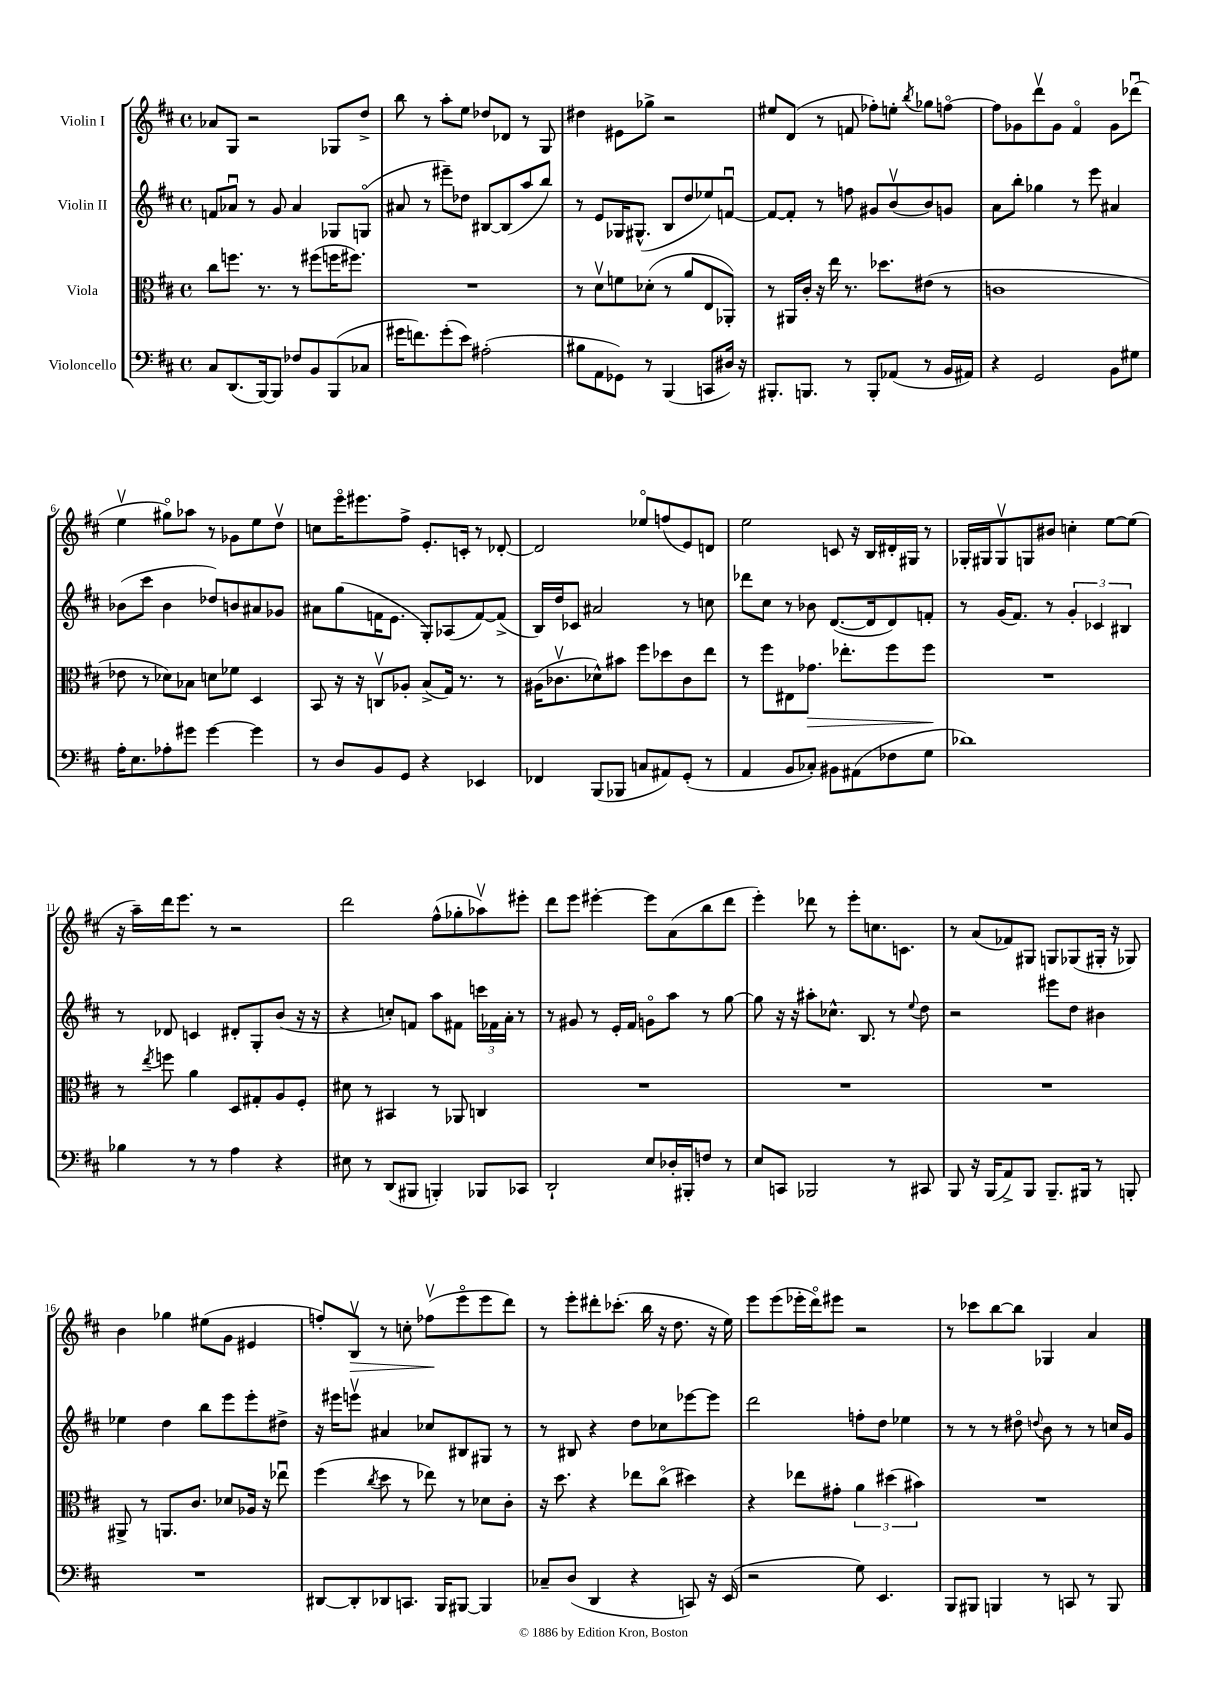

**kern	**kern	**kern	**kern
*staff4	*staff3	*staff2	*staff1
*clefF4	*clefC3	*clefG2	*clefG2
*k[f#c#]	*k[f#c#]	*k[f#c#]	*k[f#c#]
*M4/4	*M4/4	*M4/4	*M4/4
*met(c)	*met(c)	*met(c)	*met(c)
8C#	8cc#	8f	8a-
(8.DD	8.ff	8a-u	8G
.	.	8r	2r
[16BBB)	8.r	.	.
8BBB]	.	8g	.
8F-	8r	4a-	.
8BB	(8ff#	.	.
(8BBB	16ff	8G-	8G-
.	8.ff#)	.	.
8C-	.	(8Go	8dd^
=	=	=	=
16g#	1r	8a#	8bb
8.f)	.	.	.
.	.	8r	8r
(8g#'	.	8eee#~)	8aa'
8e)	.	8dd-	8ee
(2A#'	.	[8B#	8dd-
.	.	(8B#]	8d-
.	.	8aa	8r
.	.	8bb)	8G
=	=	=	=
8B#	8r	8r	4dd#
8AA	8dv	8e	.
8GG-)	8f	16G-	8e#
.	.	(8.G#^^	.
8r	(8d-'	.	8gg-^
(4BBB	8r	8B	2r
.	8a	8dd	.
8CC	8E	8ee-)	.
16D#)	8AA-')	[8fu	.
16r	.	.	.
=	=	=	=
8.BBB#'	8r	8f_	8ee#
.	16AA#	8f']	(8d
8.BBB	16c#'	.	.
.	16r	8r	8r
.	16ee	.	.
8r	8.r	8ff	8f
8BBB'	.	8g#	8ff-')
.	8.dd-	.	.
(8AA-	.	(8bv	8ee'
.	.	.	8qbb
8r	(8e#	8b)	8gg-
16BB	8r	8g	[8ffo
16AA#)	.	.	.
=	=	=	=
4r	1c	8a	8ff]
.	.	8bb'	8g-
2GG	.	4gg-	8dddv
.	.	.	8g-
.	.	8r	4f#o
.	.	8eee	.
8BB	.	4a#	8g-
8G#	.	.	(8ddd-u
=	=	=	=
16A'	8e-	(8b-	4eev
8.E	.	.	.
.	8r	8ccc#	.
8A-'	8d-)	4b-	8gg#o)
8g#	8B-	.	8aa-
[4g#	8d	8dd-)	8r
.	8f-	8b	8g-
4g#]	4D	8a#	8ee
.	.	8g-	8ddv
=	=	=	=
8r	8BB	8a#	8cc
8D	16r	(8gg	16eeeo
.	16r	.	8.eee#
8BB	8Cv	16f	.
.	.	8.e	.
8GG	8A-'	.	8ff#^
4r	(8B^	8G')	8.e'
.	16G)	(8A-	.
.	8.r	.	16c'
4EE-	.	[8f)	8r
.	8r	(8f^]	[8d-'
=	=	=	=
4FF-	(16A#	16B)	2d-]
.	8.c-v	16dd	.
.	.	8c-	.
(8BBB	8d-^^)	2a#	.
8BBB-	8b#	.	.
8C	8ff#	.	8ee-o
8AA#)	8dd-	.	(8ff
(8GG'	8c-	8r	8e)
8r	8ee	8cc	8d
=	=	=	=
4AA	8r	8ddd-	2ee
.	8ff#	8cc#	.
8BB	8E#	8r	.
8C-')	8.g-	8b-	.
8BB#	.	([8.d	8c
.	8.ee-'	.	.
(8AA#	.	.	16r
.	.	16d]	16B
8F-	8ff#	8d)	16d#'
.	.	.	16G#
8G	8ff#	8f'	8r
=	=	=	=
1d-)	1r	8r	16G-'
.	.	.	16G#
.	.	(16g	8G#v
.	.	8.f#)	.
.	.	.	8G
.	.	8r	8b#
.	.	6g'	4cc'
.	.	6c-	.
.	.	.	[8ee
.	.	6B#	.
.	.	.	(8ee]
=	=	=	=
4B-	8r	8r	16r
.	.	.	16aa~)
.	8qee	.	.
.	8ff	8d-	16ddd
.	.	.	8.eee
8r	4a	4c	.
8r	.	.	8r
4A	8D	8d#'	2r
.	8G#'	8G'	.
4r	8A	(8b	.
.	8F#'	16r	.
.	.	16r	.
=	=	=	=
8E#	8d#	4r	2ddd
8r	8r	.	.
(8DD	4BB#	8cc')	.
8BBB#	.	8f	.
4BBB')	8r	8aa	(8ff#^^
.	8AA-	8f#	8gg-'
8BBB-	4C	24ccc	8aa-v)
.	.	24f-	.
.	.	24a'	.
8CC-	.	8r	8eee#'
=	=	=	=
2DD`	1r	8r	8ddd
.	.	8g#	8eee
.	.	8r	[4eee#'
.	.	16e'	.
.	.	16f#	.
8E	.	8go	8eee#]
16D-'	.	8aa	(8a
16BBB#'	.	.	.
8F	.	8r	8bb
8r	.	[8gg	8ddd
=	=	=	=
8E	1r	8gg]	4eee')
8CC	.	16r	.
.	.	16r	.
2BBB-	.	8aa#'	8ddd-
.	.	8.cc-^^	8r
.	.	.	8eee'
.	.	8.B	.
.	.	.	8.cc
8r	.	8r	.
.	.	.	8.c
.	.	8qqee	.
8CC#	.	8dd	.
=	=	=	=
8BBB	1r	2r	8r
16r	.	.	(8a
(16BBB	.	.	.
8AA^)	.	.	8f-)
8BBB	.	.	8G#
8.BBB~	.	8eee#	8G
.	.	8dd	(8G-
16BBB#	.	.	.
8r	.	4b#	16G#'
.	.	.	16r
8BBB'	.	.	8G-)
=	=	=	=
1r	8AA#^	4ee-	4b
.	8r	.	.
.	8.AA	4dd	4gg-
.	8.c#	.	.
.	.	8bb	(8ee#
.	8d-	8eee	8g
.	16A-	8eee'	4e#
.	16r	.	.
.	8ee-u	8dd#^	.
=	=	=	=
[8DD#	(4ff#	16r	8ff')
.	.	16eee#	.
8DD#']	.	8eeev	8Bv
.	8qcc#	.	.
8DD-	8dd	4a#	8r
8.CC	8r	.	8cc'
.	8ee-)	8cc-	(8ff-v
16BBB	.	.	.
[8BBB#	8r	8B#	8eeeo
4BBB#]	8d-	8G#	8eee
.	8c#'	8r	8ddd)
=	=	=	=
8C-~	16r	8r	8r
.	8.dd	.	.
(8D	.	8B#	8eee'
4DD	4r	4r	8ddd#'
.	.	.	(8.ccc-'
4r	8ee-	8dd	.
.	.	.	16bb
.	(8cc#o	8cc-	16r
.	.	.	8.dd
8CC)	4dd#)	[8eee-	.
16r	.	8eee-]	16r
(16EE	.	.	16ee)
=	=	=	=
2r	4r	2ddd	8eee
.	.	.	(8eee
.	8ee-	.	16eee-'
.	.	.	16dddo)
.	8g#'	.	8eee#
8G)	6a	8ff'	2r
4.EE	.	8dd	.
.	(6dd#	.	.
.	.	4ee-	.
.	6b#)	.	.
=	=	=	=
8BBB	1r	8r	8r
8BBB#	.	8r	8ccc-
4BBB	.	8r	[8bb
.	.	8dd#o	8bb]
.	.	8qqdd	.
8r	.	8b	4G-
8CC	.	8r	.
8r	.	8r	4a
8BBB	.	16cc	.
.	.	16g	.
==	==	==	==
*-	*-	*-	*-
